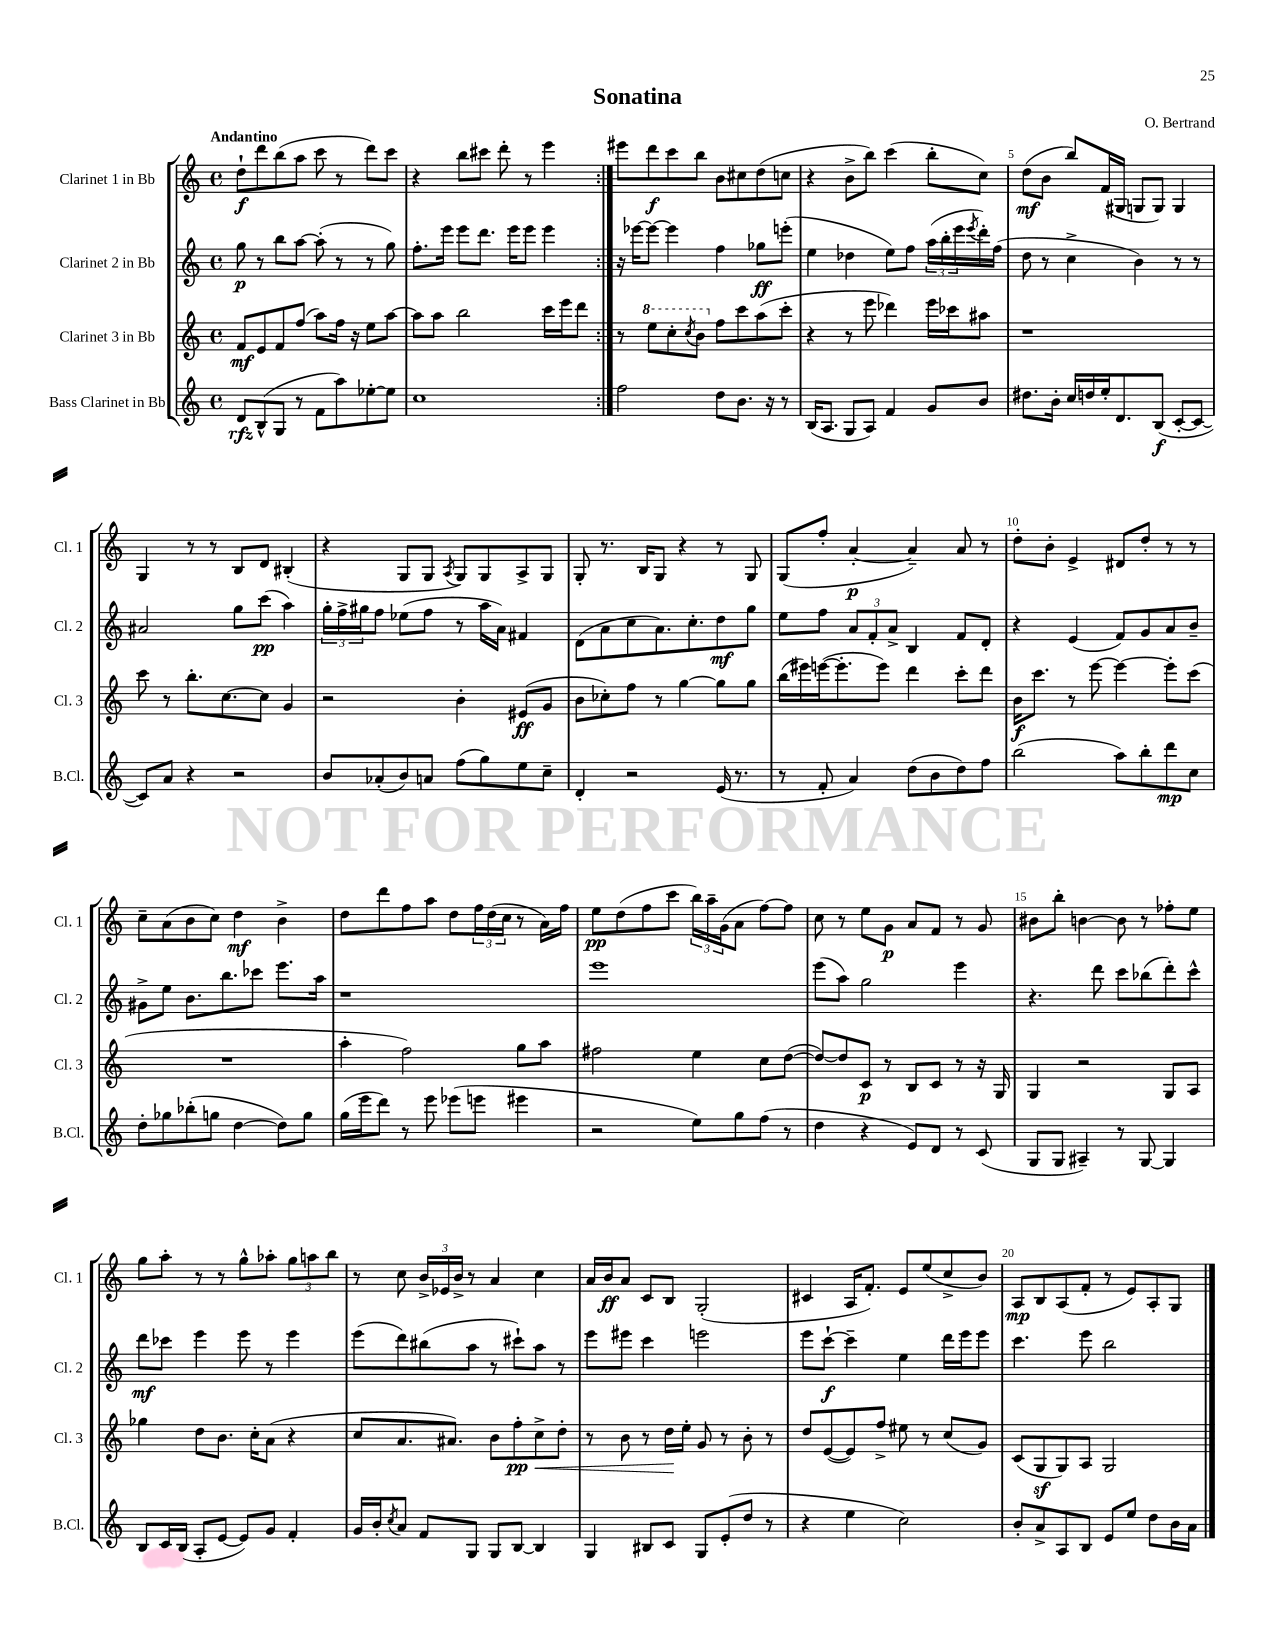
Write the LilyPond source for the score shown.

\header { title = "Sonatina" composer = "O. Bertrand" }
<<
\new StaffGroup <<
\new Staff = "s0" \with { instrumentName = "Clarinet 1 in Bb" shortInstrumentName = "Cl. 1" } {
    \clef treble \key c \major \defaultTimeSignature \time 4/4 \tempo "Andantino"
    \repeat volta 2 { d''8-!\f d'''8 b''8( a''8 c'''8 r8 d'''8) c'''8 |
    r4 b''8 cis'''8 d'''8-. r8 e'''4 | }
    eis'''8 d'''8\f c'''8 b''8 b'8 cis''8 d''8( c''8 |
    r4 b'8-> b''8) c'''4( b''8-. c''8) |
    d''8\mf( b'8 b''8) f'16( gis16 g8 g8) g4 |
    g4 r8 r8 b8 d'8 bis4-.( |
    r4 g8 g8 \acciaccatura { a8 } g8) g8 a8-> g8 |
    g8-. r8. b16 g8 r4 r8 g8 |
    g8( f''8-. a'4~-.\p a'4--) a'8 r8 |
    d''8-. b'8-. e'4-> dis'8 d''8-. r8 r8 |
    c''8-- a'8( b'8 c''8) d''4\mf b'4-> |
    d''8 d'''8 f''8 a''8 d''8 \tuplet 3/2 { f''16 d''16( c''16 } r8 a'16) f''16 |
    e''8\pp d''8( f''8 c'''8 \tuplet 3/2 { b''16) a''16-- g'16( } a'8 f''8~) f''8 |
    c''8 r8 e''8 g'8\p a'8 f'8 r8 g'8 |
    bis'8 b''8-. b'4~ b'8 r8 fes''8-. e''8 |
    g''8 a''8-. r8 r8 g''8-^ aes''8-. \tuplet 3/2 { g''8 a''8 b''8 } |
    r8 c''8 \tuplet 3/2 { b'16-> ees'16 b'16-> } r8 a'4 c''4 |
    a'16 b'16\ff a'8 c'8 b8 g2-.( |
    cis'4 a16 f'8.-.) e'8 e''8( c''8-> b'8) |
    a8\mp b8 a8( f'8-. r8 e'8) a8-. g8 \bar "|." |
}
\new Staff = "s1" \with { instrumentName = "Clarinet 2 in Bb" shortInstrumentName = "Cl. 2" } {
    \clef treble \key c \major \defaultTimeSignature \time 4/4
    \repeat volta 2 { g''8\p r8 b''8 a''8~ a''8-.( r8 r8 g''8) |
    f''8.-. e'''16 e'''8 d'''8. e'''16 e'''8 e'''4 | }
    r16 ees'''16~ ees'''8~ ees'''4 f''4 ges''8\ff e'''8-.( |
    e''4 des''4 e''8) f''8 \tuplet 3/2 { a''16( b''16-. e'''16 } \acciaccatura { e'''8 } d'''16-.) f''16( |
    d''8 r8 c''4-> b'4) r8 r8 |
    ais'2 g''8 c'''8\pp( a''4) |
    \tuplet 3/2 { g''16-. f''16-> gis''16 } f''8 ees''8( f''8 r8 a''16 a'16) fis'4 |
    d'8( a'8 c''8 a'8.) c''8.-. d''8\mf g''8 |
    e''8 f''8 \tuplet 3/2 { a'8 f'8-. a'8-> } b4 f'8 d'8-. |
    r4 e'4( f'8) g'8 a'8 b'8-- |
    gis'8-> e''8 b'8. b''8. ces'''8 e'''8. a''16 |
    r1 |
    e'''1 |
    e'''8( a''8) g''2 e'''4 |
    r4. d'''8 c'''8 bes''8( d'''8-.) c'''8-^ |
    d'''8\mf ces'''8 e'''4 e'''8 r8 e'''4 |
    e'''8( d'''8) bis''8( a''8 r8 cis'''8-!) a''8 r8 |
    e'''8 eis'''8 c'''4 e'''2 |
    e'''8 c'''8~-!\f c'''4-- e''4 d'''16 e'''16 e'''8 |
    c'''4. e'''8 b''2 \bar "|." |
}
\new Staff = "s2" \with { instrumentName = "Clarinet 3 in Bb" shortInstrumentName = "Cl. 3" } {
    \clef treble \key c \major \defaultTimeSignature \time 4/4
    \repeat volta 2 { f'8\mf e'8 f'8 f''8( a''8) f''16 r16 e''8 a''8~ |
    a''8 a''8 b''2 c'''16 e'''16 d'''8 | }
    r8 \ottava #1 e'''8 c'''8-. \acciaccatura { c'''8 } b''8 \ottava #0 f''8 c'''8 a''8( c'''8-. |
    r4 r8 e'''8 des'''4) e'''16 ces'''16 ais''8 |
    r1 |
    c'''8 r8 b''8.-. c''8.~ c''8 g'4 |
    r2 b'4-. eis'8\ff( g'8 |
    b'8 ces''8-.) f''8 r8 g''4~ g''8 g''8 |
    b''16( eis'''16) e'''16~( e'''8.-. e'''8) d'''4 c'''8-. d'''8 |
    b'16\f c'''8. r8 e'''8~ e'''4~ e'''8-. c'''8( |
    R1 |
    a''4-. f''2) g''8 a''8 |
    fis''2 e''4 c''8 d''8~( |
    d''8~) d''8 c'8\p r8 b8 c'8 r8 r16 g16 |
    g4 r2 g8 a8 |
    ges''4 d''8 b'8. c''16-. a'8( r4 |
    c''8 a'8. ais'8.) b'8 f''8-.\pp c''8->\< d''8-. |
    r8 b'8 r8 d''16\! e''16-. g'8 r8 b'8-. r8 |
    d''8 e'8~( e'8) f''8-> eis''8 r8 c''8( g'8) |
    c'8( g8\sf g8) a8 g2 \bar "|." |
}
\new Staff = "s3" \with { instrumentName = "Bass Clarinet in Bb" shortInstrumentName = "B.Cl." } {
    \clef treble \key c \major \defaultTimeSignature \time 4/4
    \repeat volta 2 { d'8\rfz b8-^( g8 r8 f'8 a''8) ees''8~-. ees''8 |
    c''1 | }
    f''2 d''8 b'8. r16 r8 |
    b16( a8. g8 a8) f'4 g'8 b'8 |
    dis''8. b'16-. c''16 d''16 e''16-. d'8. b8\f( c'8~-. c'8~ |
    c'8) a'8 r4 r2 |
    b'8 aes'8-.( b'8) a'8 f''8( g''8) e''8 c''8-- |
    d'4-. r2 e'16( r8. |
    r8 f'8-. a'4) d''8( b'8 d''8) f''8 |
    b''2( a''8) b''8-. d'''8\mp c''8 |
    d''8-. ges''8 bes''8-.( g''8 d''4~ d''8) g''8 |
    g''16( e'''16 d'''8) r8 e'''8 ees'''8( e'''8 eis'''4 |
    r2 e''8) g''8 f''8( r8 |
    d''4 r4 e'8) d'8 r8 c'8( |
    g8 g8 ais4--) r8 g8~ g4 |
    b8 c'16 b16( a8-. e'8~ e'8) g'8 f'4-. |
    g'16 b'16-. \acciaccatura { c''8 } a'8 f'8 g8 g8 b8~ b4 |
    g4 bis8 c'8 g8 e'8-.( d''8 r8 |
    r4 e''4 c''2) |
    b'8-. a'8-> a8 b8 e'8 e''8 d''8 b'16 a'16 \bar "|." |
}
>>
>>
\layout { \context { \Score \override BarNumber.break-visibility = ##(#f #t #t) barNumberVisibility = #(every-nth-bar-number-visible 5) } }
